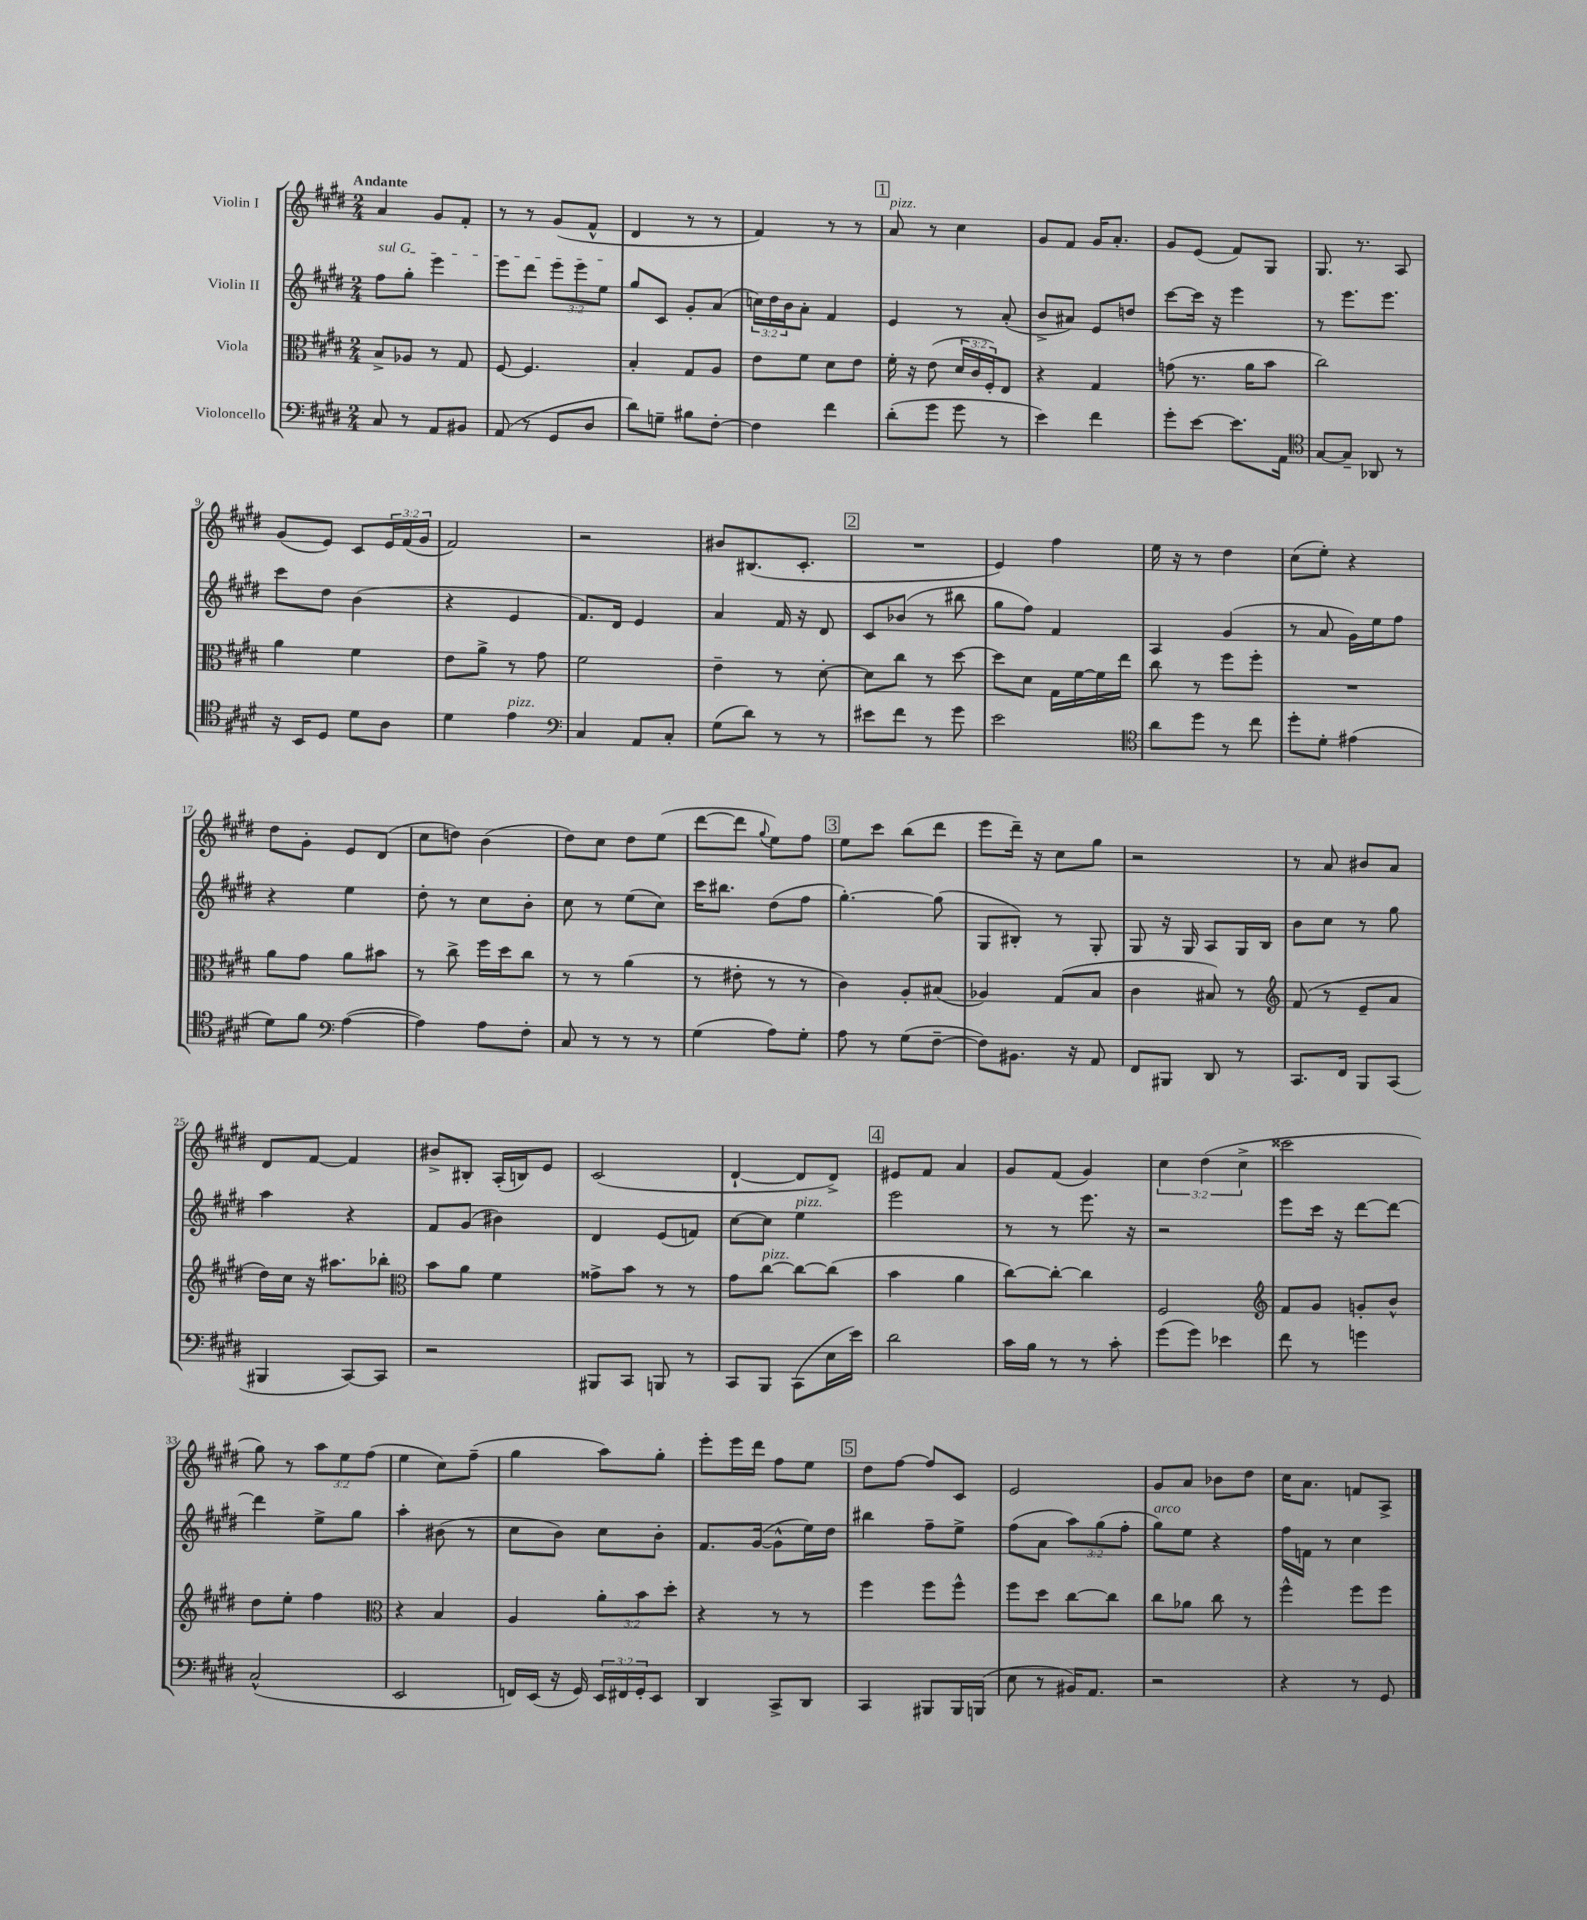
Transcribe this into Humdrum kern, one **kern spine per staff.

**kern	**kern	**kern	**kern
*staff4	*staff3	*staff2	*staff1
*clefF4	*clefC3	*clefG2	*clefG2
*k[f#c#g#d#]	*k[f#c#g#d#]	*k[f#c#g#d#]	*k[f#c#g#d#]
*M2/4	*M2/4	*M2/4	*M2/4
8C#	8B^	8ff#	4a
8r	8A-	8gg#'	.
8AA	8r	4eee	8g#
8BB#	8G#	.	8f#'
=	=	=	=
(8AA	[8F#	8eee	8r
8r	4.F#]	8ddd#	8r
8GG#	.	12eee	(8g#
.	.	12eee	.
8D#	.	.	8f#^^
.	.	12ee	.
=	=	=	=
8d#)	4B'	8gg#	4d#
8G~	.	8c#	.
8B#	8G#	8g#'	8r
[8F#'	8A	(8a	8r
=	=	=	=
4F#]	8e	24cc)	4f#)
.	.	24dd#	.
.	.	24b	.
.	8f#	8a'	.
4f#	8d#	4f#	8r
.	8e	.	8r
=	=	=	=
(8d#'	16f#'	4e	8a
.	16r	.	.
8g#	(8e	.	8r
8g#	24d#	8r	4cc#
.	24c#	.	.
.	24F#')	.	.
8r	8E	(8a'	.
=	=	=	=
4e)	4r	8b^	8g#
.	.	8a#)	8f#
4f#	4G#	8e	16g#
.	.	.	8.a'
.	.	8dd	.
=	=	=	=
8g#'	(8g	[8ccc#	8g#
[8e	8.r	16ccc#]	(8e
.	.	16r	.
8.e]	.	4eee	8f#)
.	16a	.	.
.	8b	.	8G#
16AA	.	.	.
=	=	=	=
*clefC4	*	*	*
[8G#	2cc#)	8r	8.G#
8G#~]	.	8.eee	.
.	.	.	8.r
8AA-	.	.	.
.	.	8.eee	.
8r	.	.	8A
=	=	=	=
16r	4a	8ccc#	(8g#
16BB	.	.	.
8D#	.	8dd#	8e)
8d#	4f#	(4b	8c#
8A	.	.	24e
.	.	.	(24f#
.	.	.	24g#
=	=	=	=
4d#	8e	4r	2f#)
.	8a^	.	.
4e	8r	4e	.
.	8g#	.	.
=	=	=	=
*clefF4	*	*	*
4C#	2f#	8.f#)	2r
.	.	16d#	.
8AA	.	4e	.
8C#'	.	.	.
=	=	=	=
(8G#	4e~	4a	8b#
8d#)	.	.	(8.B#
8r	8r	16f#	.
.	.	16r	8.c#'
8r	[8d#'	8d#	.
=	=	=	=
8e#	8d#]	8c#	2r
8f#	8cc#	(8b-	.
8r	8r	8r	.
8g#	[8dd#	8bb#	.
=	=	=	=
2e	8dd#]	8gg#	4e)
.	8d#	8ff#)	.
.	16G#	4f#	4ff#
.	[16f#	.	.
.	16f#]	.	.
.	16ee	.	.
=	=	=	=
*clefC4	*	*	*
8a	8cc#	4A	16ee
.	.	.	16r
8dd#	8r	.	8r
8r	8ff#	(4g#	4dd#
8cc#	8ff#'	.	.
=	=	=	=
8dd#'	2r	8r	(8cc#
8d#'	.	8a	8ee')
(4e#	.	16g#)	4r
.	.	16ee	.
.	.	8ff#	.
=	=	=	=
8d#)	8a	4r	8dd#
8f#	8g#	.	8g#'
*clefF4	*	*	*
([4A	8a	4ee	8e
.	8b#	.	(8d#
=	=	=	=
4A])	8r	8dd#'	8cc#
.	8cc#^	8r	8dd)
8A	16ff#	8cc#	(4b
.	16dd#	.	.
8F#'	8cc#	8b'	.
=	=	=	=
8C#	8r	8cc#	8dd#)
8r	8r	8r	8cc#
8r	(4a	(8ee	8dd#
8r	.	8cc#)	(8ee
=	=	=	=
(4G#	8r	16ccc#	[8ddd#
.	.	8.bb#	.
.	8e#'	.	8ddd#]
.	.	.	8qqgg#
8A)	8r	(8dd#	8ee)
8G#'	8r	8ff#	8ff#
=	=	=	=
8A	4c#)	[4.gg#')	8ee
8r	.	.	8ccc#
(8G#	8A'	.	(8bb
[8F#~	(8B#	(8gg#]	8ddd#
=	=	=	=
8F#])	4A-)	8G#	8eee
8.BB#	.	8B#')	16ddd#~)
.	.	.	16r
.	(8G#	8r	8cc#
16r	.	.	.
8AA	8B	8G#'	8gg#
=	=	=	=
8FF#	4c#	8G#	2r
8BBB#	.	16r	.
.	.	16G#	.
8DD#	8B#)	8A	.
8r	8r	16G#	.
.	.	16B	.
=	=	=	=
*	*clefG2	*	*
8.CC#	(8f#	8b	8r
.	8r	8cc#	8a
16FF#	.	.	.
8BBB	8e~	8r	8b#
(8CC#	8a	8gg#	8a
=	=	=	=
4BBB#	16dd#)	4aa	8d#
.	16cc#	.	.
.	16r	.	[8f#
.	8.aa#	.	.
[8CC#)	.	4r	4f#]
8CC#]	8bb-'	.	.
=	=	=	=
*	*clefC3	*	*
2r	8b	8f#	8b#^
.	8a	(8g#	8B#'
.	4f#	4b#)	(16A'
.	.	.	16B)
.	.	.	8e
=	=	=	=
8BBB#	8g##^	4d#	(2c#
8CC#	8b	.	.
8BBB	8r	(8e	.
8r	8r	8f)	.
=	=	=	=
8CC#	8g#	[8cc#	[4d#`
8BBB	[8cc#	8cc#]	.
(8CC#	8cc#_	4ee	8d#]
16E	(8cc#]	.	8d#^)
16e)	.	.	.
=	=	=	=
2d#	4b	2eee	8e#
.	.	.	8f#
.	4a	.	4a
=	=	=	=
16c#	[8cc#)	8r	8g#
16B	.	.	.
8r	8cc#'_	8r	(8f#
8r	4cc#]	8.eee	4g#)
8c#'	.	.	.
.	.	16r	.
=	=	=	=
(8g#	2F#	2r	6cc#
8g#)	.	.	.
.	.	.	(6dd#
4e-	.	.	.
.	.	.	6cc#^
=	=	=	=
*	*clefG2	*	*
8f#	8f#	8eee	2ccc##
8r	8g#	16ccc#	.
.	.	16r	.
4g	8g'	[8ddd#	.
.	8b^^	8ddd#_	.
=	=	=	=
(2C#^^	8dd#	4ddd#]	8gg#)
.	8ee'	.	8r
.	4ff#	8ee^	12aa
.	.	.	12ee
.	.	8gg#	.
.	.	.	(12ff#
=	=	=	=
*	*clefC3	*	*
2EE	4r	4aa'	4ee
.	4B	(8b#	8cc#)
.	.	8r	(8ff#~
=	=	=	=
16FF)	4A	8cc#	4gg#
(16EE	.	.	.
16r	.	8b)	.
16GG#)	.	.	.
24EE	12a'	8cc#	8aa)
24FF#	.	.	.
24GG#'	12b	.	.
8EE	.	8b'	8gg#'
.	12dd#'	.	.
=	=	=	=
4DD#	4r	8.f#	8eee'
.	.	.	16eee
.	.	([16g#	16ddd#
8CC#^	8r	8g#^^]	8ff#
8DD#	8r	16ee)	8ee
.	.	16dd#	.
=	=	=	=
4CC#	4ff#	4bb#	8dd#
.	.	.	[8ff#
8BBB#	8ff#	8ff#~	8ff#]
16BBB#	8ff#^^	8ee^	8c#
(16BBB	.	.	.
=	=	=	=
8E	8ff#	(8ff#	2e
8r	8dd#	8a	.
16BB#)	[8cc#	12aa)	.
8.AA	.	.	.
.	.	(12gg#	.
.	8cc#]	.	.
.	.	12ff#'	.
=	=	=	=
2r	8cc#	8gg#)	8g#
.	8a-	8ee	8a
.	8cc#	4r	8b-
.	8r	.	8dd#
=	=	=	=
4r	4ff#^^	16ff#	16cc#
.	.	16f	8.a
.	.	8r	.
8r	8ff#	4cc#	8f
8GG#	8ff#	.	8A^
==	==	==	==
*-	*-	*-	*-
